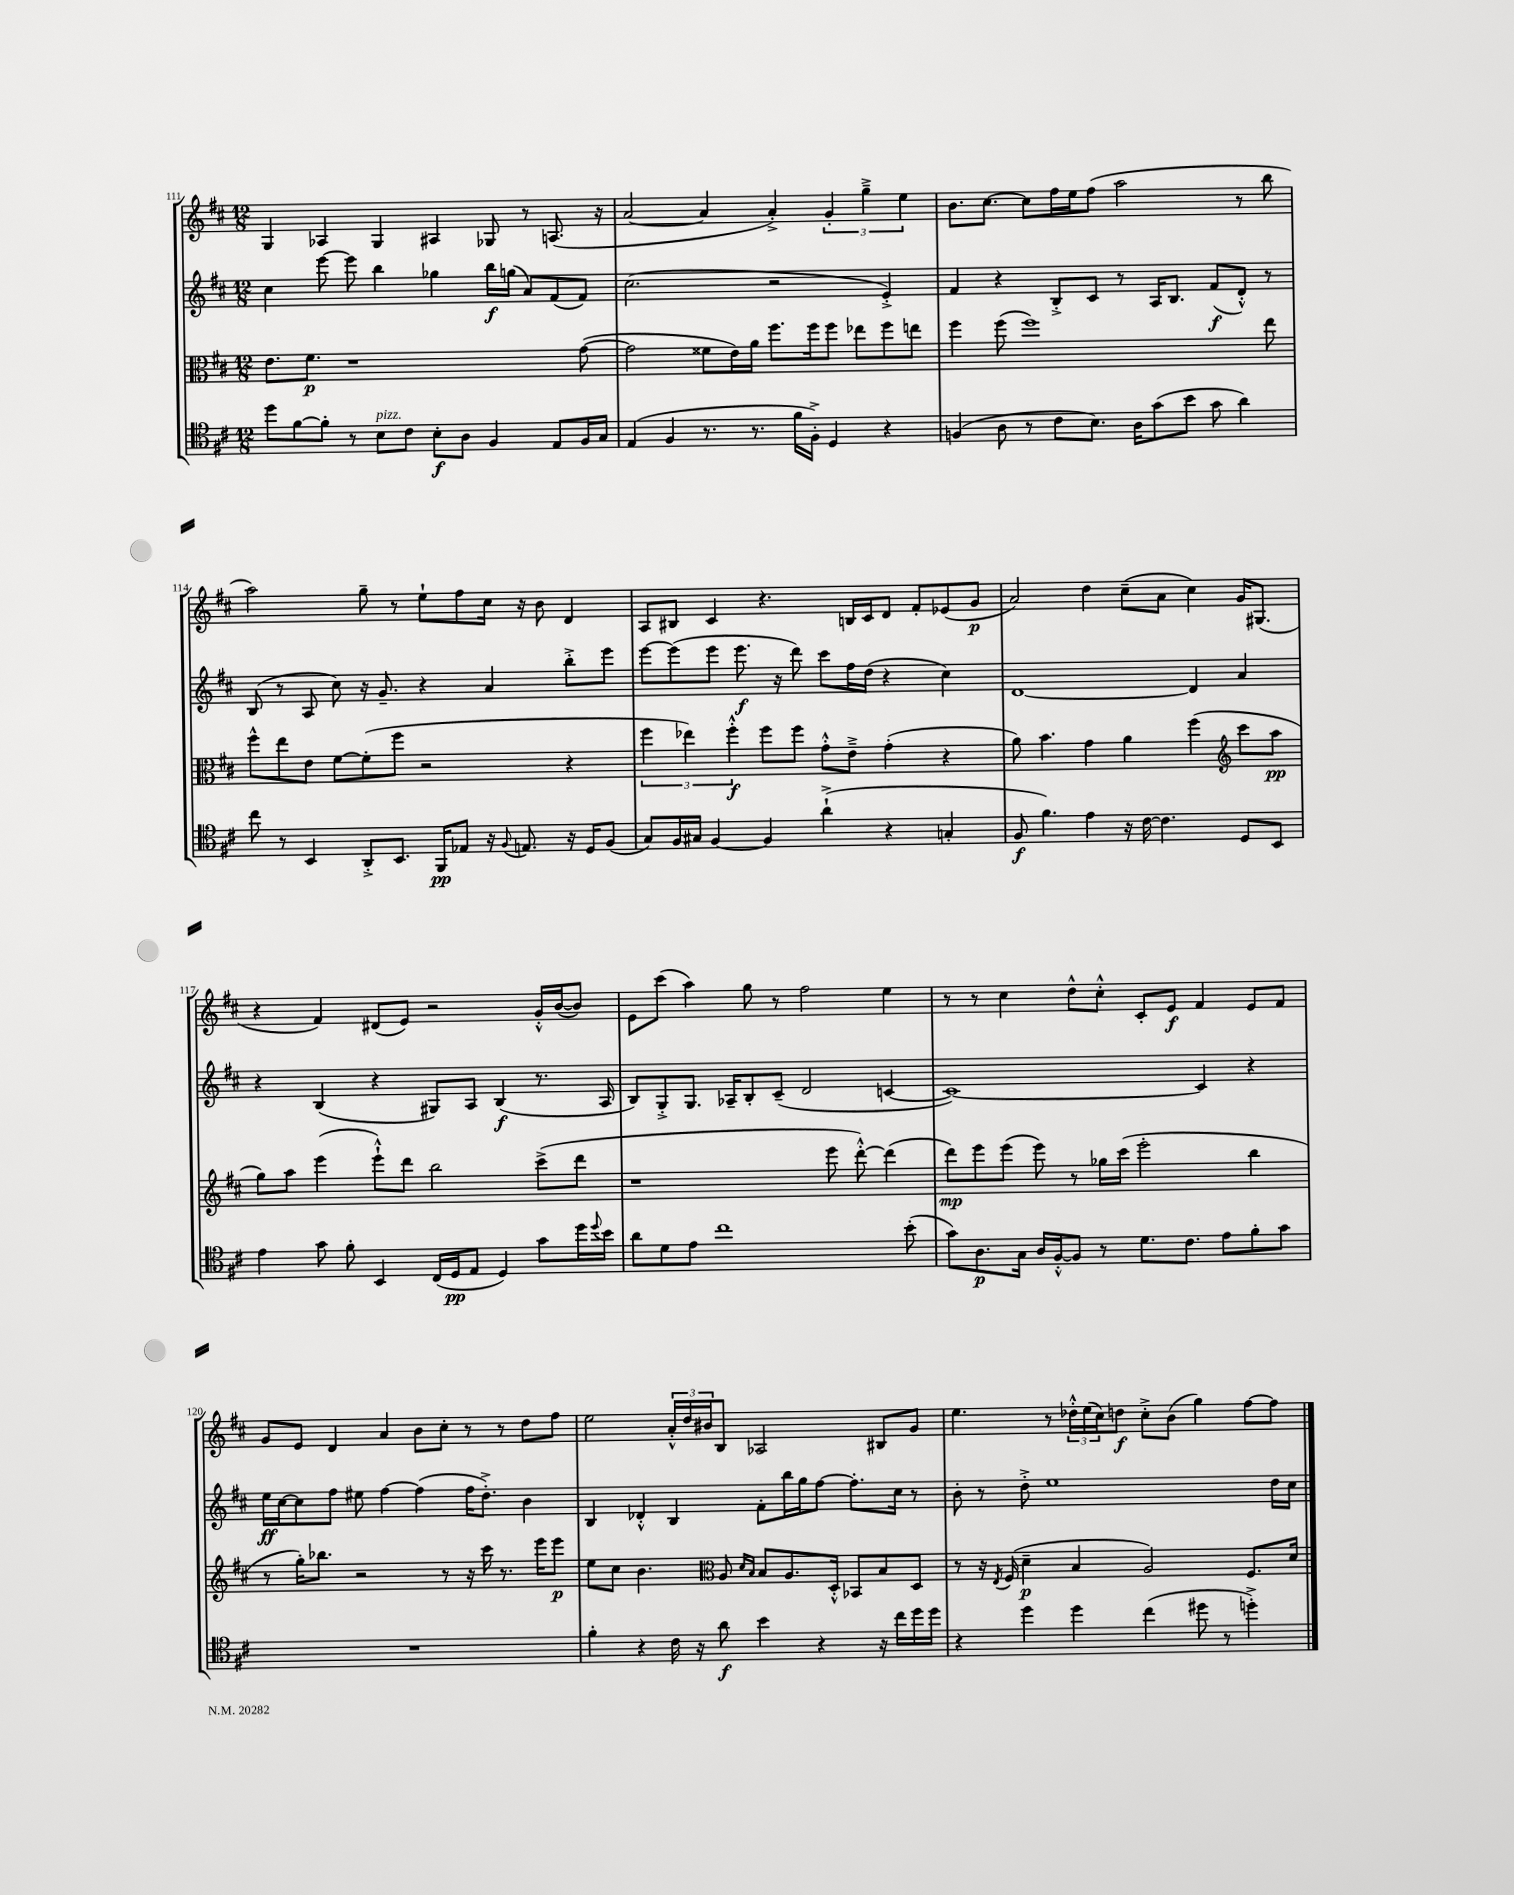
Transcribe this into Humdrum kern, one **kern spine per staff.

**kern	**dynam	**kern	**dynam	**kern	**dynam	**kern	**dynam
*part4	*part4	*part3	*part3	*part2	*part2	*part1	*part1
*staff4	*staff4	*staff3	*staff3	*staff2	*staff2	*staff1	*staff1
*clefC4	*	*clefC3	*	*clefG2	*	*clefG2	*
*k[f#c#]	*	*k[f#c#]	*	*k[f#c#]	*	*k[f#c#]	*
*M12/8	*	*M12/8	*	*M12/8	*	*M12/8	*
=111	=111	=111	=111	=111	=111	=111	=111
8dd\L	.	8.e\L	.	4cc#\	.	4G/	.
[8f#\	.	.	.	.	.	.	.
.	.	8.f#\J	p	.	.	.	.
8f#'\J]	.	.	.	[8eee\	.	4A-X/	.
8r	.	1r	.	8eee\]	.	.	.
!LO:TX:a:i:t=pizz.	!	!	!	!	!	!	!
8B\L	.	.	.	4bb\	.	4G/	.
8c#\J	.	.	.	.	.	.	.
8B'\L	f	.	.	4gg-X\	.	4A#X/	.
8A\J	.	.	.	.	.	.	.
4F#/	.	.	.	16bb\LL	f	8G-X/	.
.	.	.	.	(16ggn\JJ	.	.	.
.	.	.	.	8a/L)	.	8r	.
8E/L	.	.	.	(8f#/	.	(8.An/	.
16F#/L	.	([8g\	.	8f#/J)	.	.	.
16G/JJ	.	.	.	.	.	16r	.
=112	=112	=112	=112	=112	=112	=112	=112
(4E/	.	2g\]	.	(2.cc#\	.	[2a/	.
4F#/	.	.	.	.	.	.	.
8.r	.	8f##X\L	.	.	.	4a/]	.
.	.	16e\L)	.	.	.	.	.
8.r	.	16a\JJ	.	.	.	.	.
.	.	8.ff#\L	.	2r	.	4a'^/)	.
16f#\LL	.	.	.	.	.	.	.
16F#'^\JJ)	.	16ff#\k	.	.	.	.	.
4D/	.	8ff#\J	.	.	.	6g'/	.
.	.	8ee-X\L	.	.	.	.	.
.	.	.	.	.	.	6gg~^\	.
4r	.	8ff#\	.	4e'^/)	.	.	.
.	.	.	.	.	.	6ee\	.
.	.	8een\J	.	.	.	.	.
=113	=113	=113	=113	=113	=113	=113	=113
(4Fn/	.	4ff#\	.	4f#/	.	8.b\L	.
.	.	.	.	.	.	[8.cc#\J	.
8A\	.	(8ff#\	.	4r	.	.	.
8r	.	1ff#)	.	.	.	8cc#\L]	.
8c#\L	.	.	.	8B'^/L	.	16ff#\L	.
.	.	.	.	.	.	16ee\J	.
8.B\J)	.	.	.	8c#/J	.	(8ff#\J	.
.	.	.	.	8r	.	2aa\	.
16A\KL	.	.	.	.	.	.	.
(8g\	.	.	.	16A/KL	.	.	.
.	.	.	.	8.B/J	.	.	.
8b\J	.	.	.	.	.	.	.
8g\	.	.	.	(8f#/L	f	.	.
4a\)	.	.	.	8d'^^/J)	.	8r	.
.	.	8ee\	.	8r	.	8bb\	.
!!LO:LB:g=z
=114	=114	=114	=114	=114	=114	=114	=114
8cc#\	.	8ff#^^\L	.	(8B/	.	2aa\)	.
8r	.	8ee\	.	8r	.	.	.
4BB/	.	8e\J	.	8A/	.	.	.
.	.	[8f#\L	.	8cc#\)	.	.	.
8AA'^/L	.	(8f#'\]	.	16r	.	8gg~\	.
.	.	.	.	8.g~/	.	.	.
8.BB/J	.	8ff#\J	.	.	.	8r	.
.	.	2r	.	4r	.	8ee`\L	.
16FF#/KL	pp	.	.	.	.	.	.
8E-X/J	.	.	.	.	.	8ff#\	.
16r	.	.	.	4a/	.	16cc#\Jk	.
8qqF#/	.	.	.	.	.	.	.
8.En/	.	.	.	.	.	16r	.
.	.	.	.	.	.	8b\	.
16r	.	4r	.	8bb'^\L	.	4d/	.
16D/KL	.	.	.	.	.	.	.
(8F#/J	.	.	.	8eee\J	.	.	.
=115	=115	=115	=115	=115	=115	=115	=115
8G/L)	.	6ff#\	.	[8eee\L	.	8A/L	.
16F#/L	.	.	.	(8eee\]	.	8B#X/J	.
.	.	6ee-X\)	.	.	.	.	.
16G#X/JJ	.	.	.	.	.	.	.
[4F#/	.	.	.	8eee\J	.	4c#/	.
.	.	6ff#'^^\	f	.	.	.	.
.	.	.	.	8.eee\	f	.	.
4F#/]	.	8ff#\L	.	.	.	4.r	.
.	.	.	.	16r	.	.	.
.	.	8ff#\J	.	8ddd\)	.	.	.
(4a`^\	.	8g'^^\L	.	8ccc#\L	.	.	.
.	.	8e~^\J	.	16ff#\L	.	16Bn/LL	.
.	.	.	.	(16dd\JJ	.	16c#/J	.
4r	.	(4g'\	.	4r	.	8d/J	.
.	.	.	.	.	.	8f#'/L	.
4Gn'/	.	4r	.	4cc#\)	.	(8e-X/	.
.	.	.	.	.	.	8g/J	p
=116	=116	=116	=116	=116	=116	=116	=116
8F#/	f	8a\)	.	[1d	.	2a/)	.
4.f#\)	.	4.b\	.	.	.	.	.
4e\	.	4g\	.	.	.	4dd\	.
16r	.	4a\	.	.	.	(8cc#~\L	.
[16c#\	.	.	.	.	.	.	.
4.c#\]	.	.	.	.	.	8a\J	.
.	.	(4ff#\	.	4d/]	.	4cc#\)	.
*	*	*clefG2	*	*	*	*	*
8D/L	.	8ccc#\L	.	4a/	.	16g/KL	.
.	.	.	.	.	.	(8.G#X/J	.
8BB/J	.	8aa\J	pp	.	.	.	.
!!LO:LB:g=z
=117	=117	=117	=117	=117	=117	=117	=117
4e\	.	8gg\L)	.	4r	.	4r	.
.	.	8aa\J	.	.	.	.	.
8g\	.	(4eee\	.	(4B/	.	4f#/)	.
8f#'\	.	.	.	.	.	.	.
4BB/	.	8eee`^^\L)	.	4r	.	(8d#X/L	.
.	.	8ddd\J	.	.	.	8e/J)	.
(16C#/LL	.	2bb\	.	8G#X/L)	.	2r	.
16D/J	pp	.	.	.	.	.	.
8E/J	.	.	.	8A/J	.	.	.
4D/)	.	.	.	(4B/	f	.	.
8g\L	.	(8ccc#^\L	.	8.r	.	16g'^^/LL	.
.	.	.	.	.	.	([16b/J	.
16dd\L	.	8ddd\J	.	.	.	8b/J])	.
8qqdd/	.	.	.	.	.	.	.
16b\JJ	.	.	.	16A/	.	.	.
=118	=118	=118	=118	=118	=118	=118	=118
8a\L	.	1r	.	8B/L)	.	8e\L	.
8d\	.	.	.	8G'^/	.	(8ccc#\J	.
8e\J	.	.	.	8.G/J	.	4aa\)	.
1cc#	.	.	.	.	.	.	.
.	.	.	.	16A-X~/KL	.	.	.
.	.	.	.	8B'/	.	8gg\	.
.	.	.	.	(8c#~/J	.	8r	.
.	.	.	.	2d/	.	2ff#\	.
.	.	8eee\	.	.	.	.	.
.	.	[8ddd'^^\)	.	.	.	.	.
.	.	(4ddd\]	.	[4cn/	.	4ee\	.
(8b'\	.	.	.	.	.	.	.
=119	=119	=119	=119	=119	=119	=119	=119
8g\L)	.	8ddd\L)	mp	1c_)	.	8r	.
8.A\	p	8eee\	.	.	.	8r	.
.	.	(8eee\J	.	.	.	4cc#\	.
16G\Jk	.	.	.	.	.	.	.
16A/LL	.	8eee\)	.	.	.	.	.
[16F#'^^/J	.	.	.	.	.	.	.
8F#/J]	.	8r	.	.	.	8dd^^\L	.
8r	.	16gg-X\LL	.	.	.	8cc#'^^\J	.
.	.	(16ccc#\JJ	.	.	.	.	.
8.d\L	.	2eee'\	.	.	.	8c#'/L	.
.	.	.	.	.	.	8e/J	f
8.c#\J	.	.	.	.	.	.	.
.	.	.	.	4c/]	.	4f#/	.
8e\L	.	.	.	.	.	.	.
8f#'\	.	4bb\	.	4r	.	8e/L	.
8g\J	.	.	.	.	.	8f#/J	.
!!LO:LB:g=z
=120	=120	=120	=120	=120	=120	=120	=120
1.r	.	8r	.	16ee\LL	ff	8g/L	.
.	.	.	.	[16cc#\J	.	.	.
.	.	16gg'\KL)	.	8cc#\]	.	8e/J	.
.	.	8.bb-X\J	.	.	.	.	.
.	.	.	.	8ff#\J	.	4d/	.
.	.	2r	.	8ee#X\	.	.	.
.	.	.	.	[4ff#\	.	4a/	.
.	.	.	.	(4ff#\]	.	8b\L	.
.	.	8r	.	.	.	8cc#'\J	.
.	.	16r	.	16ff#\KL	.	8r	.
.	.	16ccc#\	.	8.dd'^\J)	.	.	.
.	.	8.r	.	.	.	8r	.
.	.	.	.	4b\	.	8dd\L	.
.	.	16eee\KL	.	.	.	.	.
.	.	8eee\J	p	.	.	8ff#\J	.
=121	=121	=121	=121	=121	=121	=121	=121
4f#'\	.	8ee\L	.	4B/	.	2ee\	.
.	.	8cc#\J	.	.	.	.	.
4r	.	4.b\	.	4d-X'^^/	.	.	.
16c#\	.	.	.	4B/	.	24a'^^/LL	.
.	.	.	.	.	.	24dd/	.
16r	.	.	.	.	.	.	.
.	.	.	.	.	.	24b#X/J	.
*	*	*clefC3	*	*	*	*	*
8a\	f	8A/	.	.	.	8B/J	.
.	.	16qqd/LL	.	.	.	.	.
.	.	16qqB/JJ	.	.	.	.	.
4b\	.	8B/L	.	8f#'\L	.	2A-X/	.
.	.	8.A/	.	16bb\L	.	.	.
.	.	.	.	16gg\J	.	.	.
4r	.	.	.	[8ff#\J	.	.	.
.	.	16D'^^/Jk	.	.	.	.	.
.	.	8BB-X/L	.	8.ff#'\L]	.	.	.
16r	.	8B/	.	.	.	8B#X/L	.
16cc#\LL	.	.	.	16cc#\Jk	.	.	.
16dd\	.	8D/J	.	8r	.	8g/J	.
16dd\JJ	.	.	.	.	.	.	.
=122	=122	=122	=122	=122	=122	=122	=122
4r	.	8r	.	8b'\	.	4.ee\	.
.	.	16r	.	8r	.	.	.
.	.	8qE/	.	.	.	.	.
.	.	(16F#/	.	.	.	.	.
4dd\	.	4d~\	p	8dd'^\	.	.	.
.	.	.	.	1ee	.	8r	.
4dd\	.	4B/	.	.	.	24dd-X'^^\LL	.
.	.	.	.	.	.	(24ee\	.
.	.	.	.	.	.	24cc#\J)	.
.	.	.	.	.	.	8ddn\J	f
(4cc#\	.	2A/)	.	.	.	8cc#'^\L	.
.	.	.	.	.	.	(8b\J	.
8dd#X\	.	.	.	.	.	4gg\)	.
8r	.	.	.	.	.	.	.
4ddn'^\)	.	8.F#/L	.	.	.	[8ff#\L	.
.	.	.	.	16dd\LL	.	8ff#\J]	.
.	.	16d/Jk	.	16cc#\JJ	.	.	.
==	==	==	==	==	==	==	==
*-	*-	*-	*-	*-	*-	*-	*-
